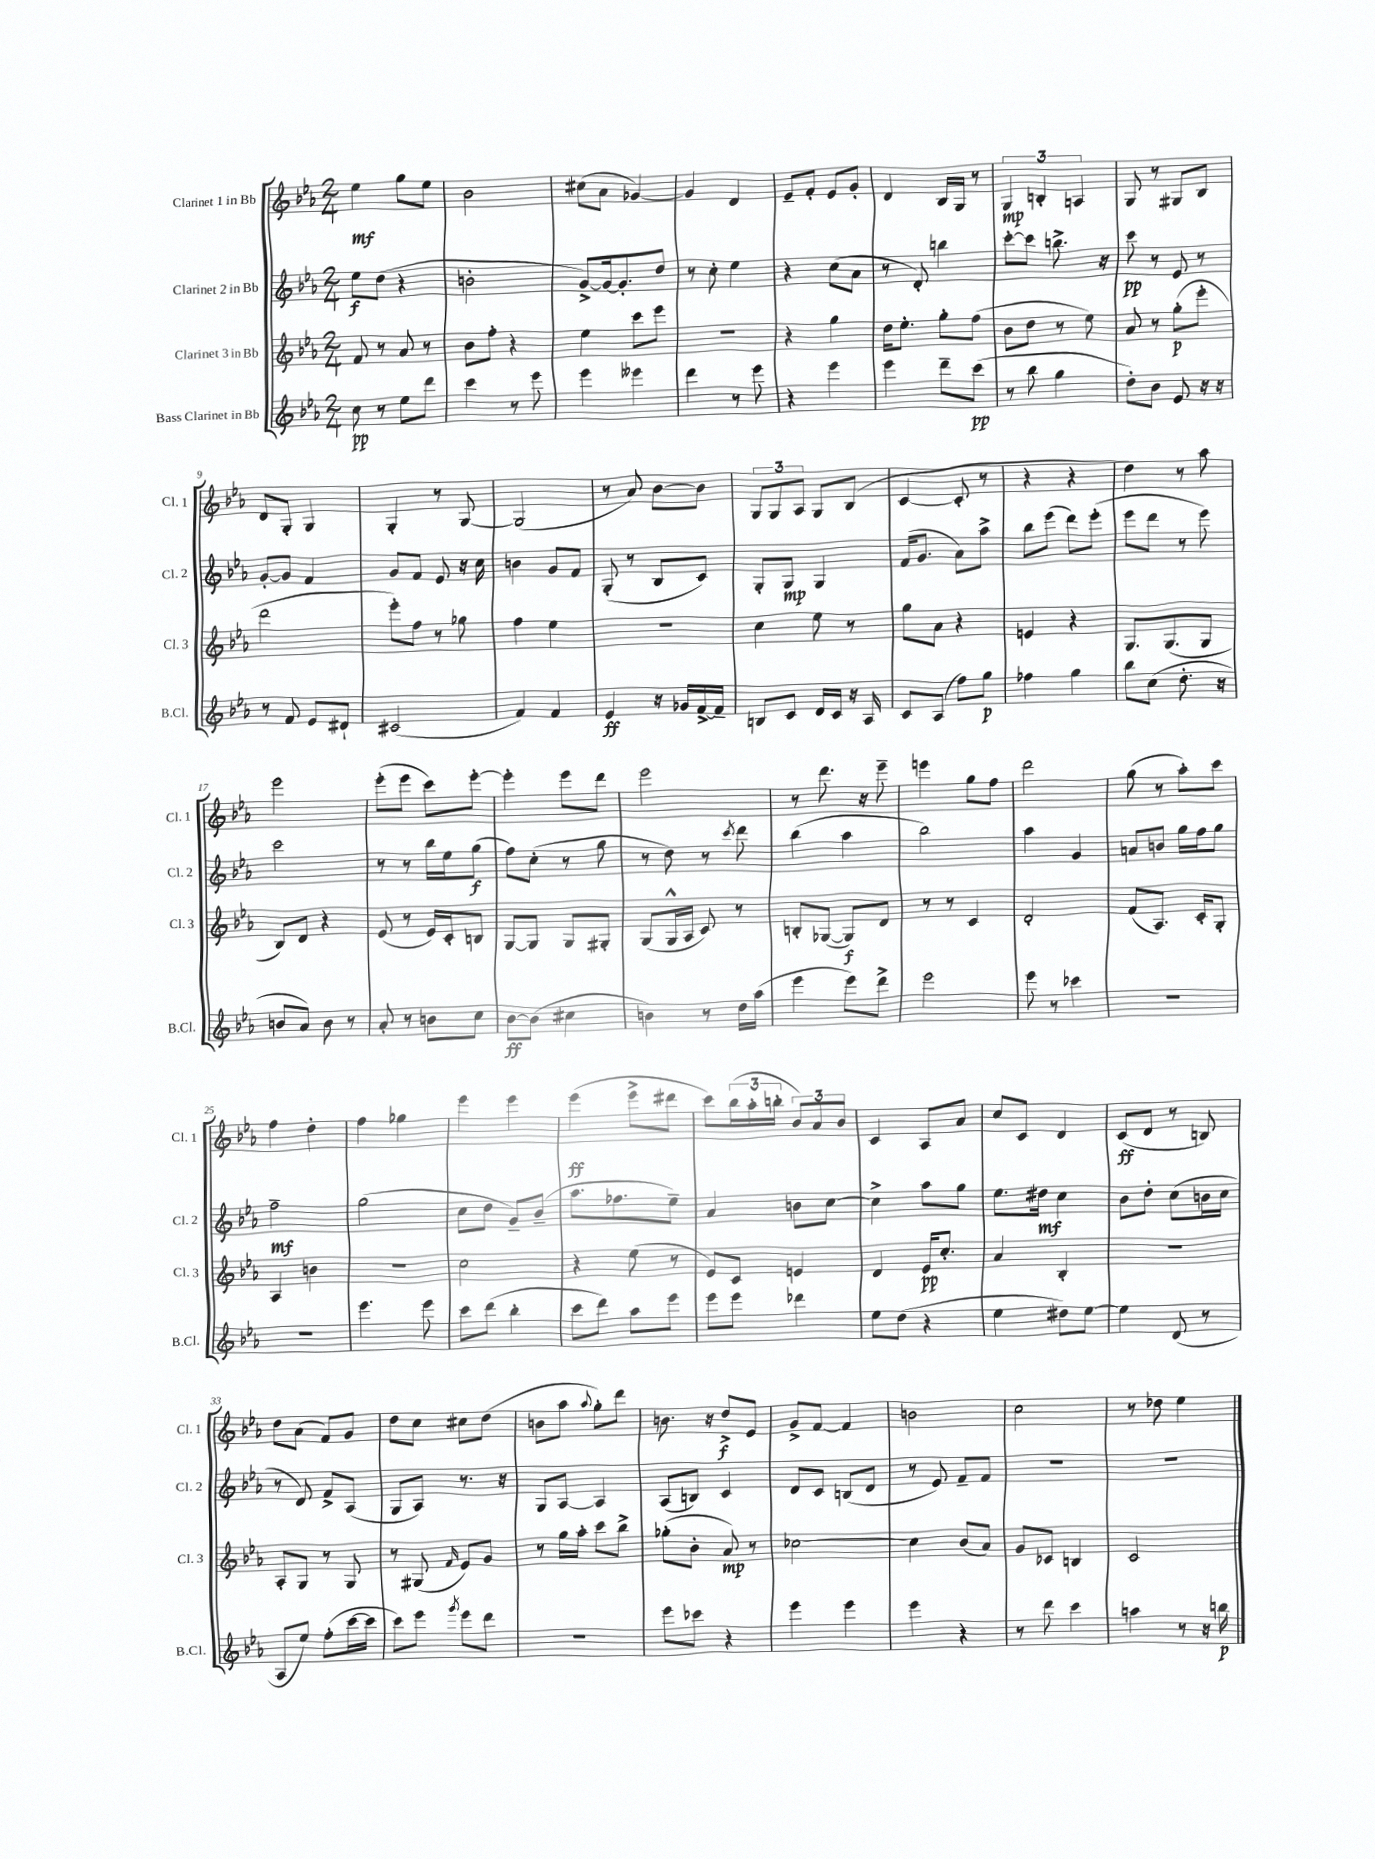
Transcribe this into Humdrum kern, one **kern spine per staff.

**kern	**kern	**kern	**kern
*staff4	*staff3	*staff2	*staff1
*clefG2	*clefG2	*clefG2	*clefG2
*k[b-e-a-]	*k[b-e-a-]	*k[b-e-a-]	*k[b-e-a-]
*M2/4	*M2/4	*M2/4	*M2/4
8cc	8f	8ee-	4ee-
8r	8r	(8dd	.
8ee-	8a-	4r	8gg
8ddd	8r	.	8ee-
=	=	=	=
4ccc	8b-	2b'	2b-
.	8ff'	.	.
8r	4r	.	.
8eee-	.	.	.
=	=	=	=
4eee-	4ee-	[8g^)	(8cc#
.	.	16g_	8a-
.	.	8.g']	.
4eee--	8ccc	.	[4g-)
.	8eee-	8dd	.
=	=	=	=
4ddd	2r	8r	4g-]
.	.	8cc'	.
8r	.	4ee-	4d
8eee-	.	.	.
=	=	=	=
4r	4r	4r	8e-~
.	.	.	8f'
4eee-	4gg	(8cc	8e-
.	.	8a-	8g'
=	=	=	=
4eee-	16dd	8r	4d
.	8.ee-'	.	.
.	.	8d')	.
8ddd~	8gg'	4bb	16B-
.	.	.	16G
(8ccc	(8ff	.	8r
=	=	=	=
8r	8b-	[8ccc'	6G
8bb-	8dd	8ccc]	.
.	.	.	6B'
4gg	8r	8.bb^	.
.	.	.	6A
.	8ee-)	.	.
.	.	16r	.
=	=	=	=
8dd')	8a-	8ccc	8G
8b-	8r	8r	8r
8e-	(8gg'	8e-	8G#
16r	8eee-'	8r	8B-
16r	.	.	.
=	=	=	=
8r	2ddd	[8g'	8d
8f	.	8g]	8G'
8e-	.	4f	4G
8d#`	.	.	.
=	=	=	=
(2c#	8eee-')	8g	4G'
.	8ff	8f	.
.	8r	8e-	8r
.	8gg-	16r	[8G
.	.	16cc	.
=	=	=	=
4f)	4ff	4b	(2G]
4f	4ee-	8g	.
.	.	8f	.
=	=	=	=
4e-	2r	(8G'	8r
.	.	8r	8a-)
16r	.	8B-	[8b-
16g-	.	.	.
[16f^	.	8c)	8b-]
16f~]	.	.	.
=	=	=	=
8B	4cc	8G'	12G
.	.	.	12G
8c	.	8G	.
.	.	.	12A-
16d	8ee-	4G	8G
16c	.	.	.
16r	8r	.	(8B-
16A-	.	.	.
=	=	=	=
8c	8gg	(16f	[4c
.	.	8.g	.
(8A-	8a-	.	.
8ff)	4r	8a-)	8c']
8gg	.	8aa-^	8r
=	=	=	=
4ff-	4e	8bb-	4r
.	.	(8eee-	.
4gg	4r	8ddd)	4r
.	.	(8eee-'	.
=	=	=	=
8bb-	8.G	8eee-	4dd)
(8cc	.	8ddd	.
.	(8.G	.	.
8.dd'	.	8r	8r
.	8G	8eee-)	8aa-
16r	.	.	.
=	=	=	=
8b	8B-)	2ccc	2eee-
8a-)	8d	.	.
8b	4r	.	.
8r	.	.	.
=	=	=	=
8a-'	(8e-	8r	(8eee-'
8r	8r	8r	8eee-
8b	16e-)	16bb-	8ccc)
.	16c'	16ee-	.
8cc	8B	(8gg	[8eee-'
=	=	=	=
[8b-	[8G	8ff)	4eee-']
(8b-]	8G]	(8cc'	.
4cc#	8G	8r	8eee-
.	8G#'	8gg	8ddd
=	=	=	=
4b)	(8G	8r	2eee-
.	16G^^	8dd)	.
.	16A-	.	.
8r	8c)	8r	.
.	.	8qccc	.
16dd	8r	8ddd	.
(16aa-	.	.	.
=	=	=	=
4eee-	8B'	(4bb-	8r
.	([8G-	.	8.ddd
8eee-)	8G-])	4aa-	.
.	.	.	16r
8ddd^	8d	.	8eee-~
=	=	=	=
2eee-	8r	2bb-)	4eee
.	8r	.	.
.	4c	.	8gg
.	.	.	8ff
=	=	=	=
8eee-	2d'	4aa-	2ddd
8r	.	.	.
4ccc-	.	4g	.
=	=	=	=
2r	(8f	8a	(8gg
.	8.A-)	8b	8r
.	.	16gg	8aa-')
.	16c'	16ff	.
.	8G'	8gg	8ccc
=	=	=	=
2r	4A-	2ff~	4ff
.	4b	.	4dd'
=	=	=	=
4.eee-	2r	(2gg	4ff
.	.	.	4gg-
8eee-	.	.	.
=	=	=	=
8ccc	2cc	8cc	4eee-
(8ddd	.	8dd	.
4bb-'	.	8g~)	4eee-
.	.	(8b-~	.
=	=	=	=
8ccc	4r	8.aa-	(4eee-
8ddd)	.	.	.
.	.	8.ff-	.
8aa-	(8ee-	.	8eee-^
8eee-	8r	8ee-~)	8ddd#
=	=	=	=
8eee-	8e-)	4a-	8ccc)
8eee-	8c	.	(24bb-
.	.	.	24aa-'
.	.	.	24bb'
4ddd-	4e	8b	12b-)
.	.	.	12a-
.	.	[8cc	.
.	.	.	12b-
=	=	=	=
8ee-	4d	4cc^]	4c
(8dd	.	.	.
4r	16e-	8aa-	8A-
.	8.cc'	.	.
.	.	8gg	8a-
=	=	=	=
4ee-	4a-	8.ee-	8cc
.	.	.	8c
.	.	16dd#	.
8dd#)	4B-'	4cc	4d
[8ee-	.	.	.
=	=	=	=
4ee-]	2r	8b-	(8c
.	.	8dd'	8d
(8d	.	(8cc	8r
8r	.	16b	8B)
.	.	16cc	.
=	=	=	=
8A-	8A-'	8r	8dd
8ee-)	8G	8d)	(8a-
(8ff'	8r	8f^	8f)
[16ccc	8G	(8A-	8g
16ccc]	.	.	.
=	=	=	=
8ccc)	8r	8G	8dd
8eee-	(8G#	8A-)	8cc
8qggg	16qqf	.	.
8eee-	8e-)	8.r	8cc#
8ddd	8g	.	(8dd
.	.	16r	.
=	=	=	=
2r	8r	8G	8b
.	16gg	[8A-	8aa-
.	16aa-'	.	.
.	.	.	8qqaa-
.	8ccc	4A-]	8gg')
.	8bb-^	.	8ddd
=	=	=	=
8eee-	(8gg-'	(8A-	8.b
8ccc-	8b-'	8B)	.
.	.	.	16r
4r	8a-)	4c	8dd^
.	8r	.	8e-
=	=	=	=
4eee-	[2cc-	8d	8g^
.	.	8c	[8f
4eee-	.	(8B	4f]
.	.	8d	.
=	=	=	=
4eee-	4cc-]	8r	2b
.	.	8e-)	.
4r	(8b-	8f~	.
.	8a-)	8f	.
=	=	=	=
8r	8g	2r	2cc
8ddd	8c-	.	.
4ccc	4B	.	.
=	=	=	=
4aa	2c	2r	8r
.	.	.	8dd-
8r	.	.	4ee-
16r	.	.	.
16bb	.	.	.
==	==	==	==
*-	*-	*-	*-
